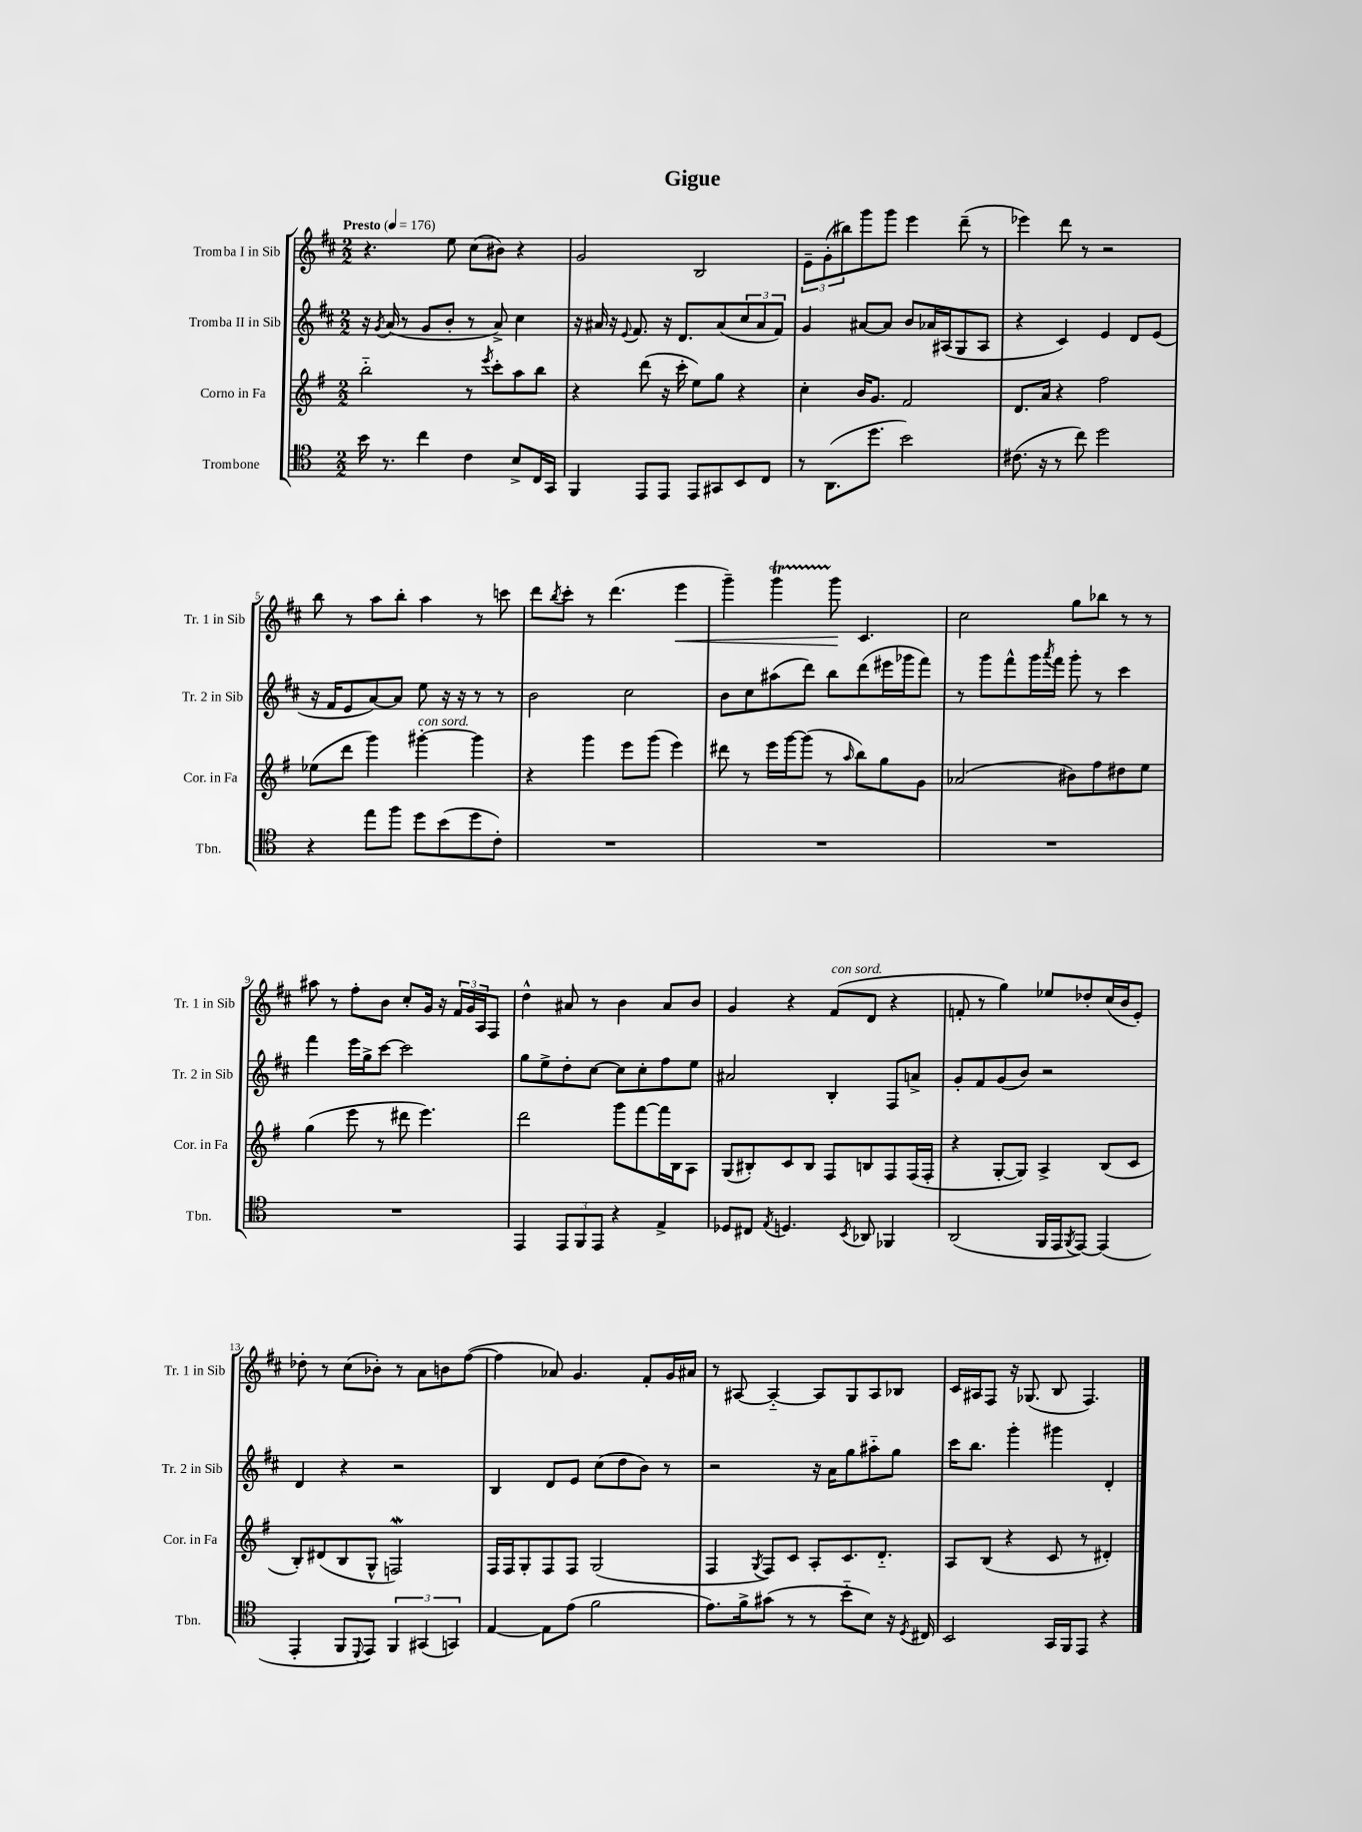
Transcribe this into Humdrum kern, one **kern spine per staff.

**kern	**kern	**kern	**kern	**dynam
*part4	*part3	*part2	*part1	*part1
*staff4	*staff3	*staff2	*staff1	*staff1
*I"Trombone	*I"Corno in Fa	*I"Tromba II in Sib	*I"Tromba I in Sib	*
*I'Tbn.	*I'Cor. in Fa	*I'Tr. 2 in Sib	*I'Tr. 1 in Sib	*
*clefC4	*clefG2	*clefG2	*clefG2	*
*k[]	*k[f#]	*k[f#c#]	*k[f#c#]	*
*M2/2	*M2/2	*M2/2	*M2/2	*
*MM176	*MM176	*MM176	*MM176	*
=1	=1	=1	=1	=1
!	!	!	!LO:TX:a:B:t=Presto	!
16b\	2bb\	16r	4.r	.
.	.	8qg/	.	.
8.r	.	(16a/	.	.
.	.	8r	.	.
4cc\	.	8g/L	.	.
.	.	8b'/J	8ee\	.
4c\	8r	8r	(8cc#\L	.
.	8qeee/	.	.	.
.	8ccc'\L	8a^/)	8b#X\J)	.
8B^/L	8aa\	4cc#\	4r	.
16C/L	8bb\J	.	.	.
16GG/JJ	.	.	.	.
=2	=2	=2	=2	=2
4FF/	4r	16r	2g/	.
.	.	16a#X/	.	.
.	.	16r	.	.
.	.	8qqe/	.	.
.	.	8.f#/	.	.
8EE/L	(8ddd\	.	.	.
8EE/J	16r	16r	.	.
.	16ccc'\	8.d/L	.	.
8EE/L	8ee\L)	.	2B/	.
8GG#X/	8gg\J	(8a#/	.	.
8BB/	4r	12cc#/	.	.
.	.	12a#/	.	.
8C/J	.	.	.	.
.	.	12f#/J)	.	.
=3	=3	=3	=3	=3
8r	4cc'\	4g/	12e~\L	.
.	.	.	(12g'\	.
(8.AA\L	.	.	.	.
.	.	.	12bb#X\)	.
.	16b/KL	[8a#X/L	8ggg\	.
8.dd\J	8.g/J	.	.	.
.	.	8a#/J]	8ggg\J	.
2b\)	2f#/	8b/L	4eee\	.
.	.	16a-X/L	.	.
.	.	(16A#X/J	.	.
.	.	8G/	(8ddd~\	.
.	.	8A#/J	8r	.
=4	=4	=4	=4	=4
(8.c#X\	8.d/L	4r	4eee-X\)	.
16r	16a/Jk	.	.	.
8r	4r	4c#/)	8ddd\	.
8cc\)	.	.	8r	.
2dd\	2ff#\	4e/	2r	.
.	.	8d/L	.	.
.	.	(8e/J	.	.
!!LO:LB:g=z
=5	=5	=5	=5	=5
4r	(8ee-X\L	16r	8bb\	.
.	.	16f#/KL	.	.
.	8ddd\J	8e/	8r	.
8ee\L	4ggg\)	[8a/)	8aa\L	.
8ff\J	.	8a/J]	8bb'\J	.
!	!LO:TX:a:i:t=con sord.	!	!	!
8dd\L	[4ggg#X'\	8ee\	4aa\	.
(8b\	.	16r	.	.
.	.	16r	.	.
8dd\	4ggg#\]	8r	8r	.
8c'\J)	.	8r	8cccn\	.
=6	=6	=6	=6	=6
1r	4r	2b\	8ddd\L	.
.	.	.	8qbb/	.
.	.	.	8ccc#'\J	.
.	4ggg\	.	8r	.
.	.	.	(4.ddd\	.
.	8eee\L	2cc#\	.	.
.	(8ggg\J	.	.	.
!	!	!	!	!LO:HP:b
.	4eee\)	.	4eee\	<
=7	=7	=7	=7	=7
1r	8ddd#X\	8b\L	4ggg~\)	.
.	8r	8cc#\	.	.
.	16eee\LL	(8aa#X\	4gggT\	.
.	[16ggg\J	.	.	.
.	(8ggg\J]	8ddd\J)	.	.
.	8r	8bb\L	8ggg\	.
.	16qqaa/	.	.	.
.	8bb\L)	(8ddd\	4.c#/	[
.	8gg\	16eee#X\L	.	.
.	.	16ggg-X\J	.	.
.	8g\J	8fff#\J)	.	.
=8	=8	=8	=8	=8
1r	(2a-X/	8r	2cc#\	.
.	.	8ggg\L	.	.
.	.	8fff#^^\	.	.
.	.	16ggg\L	.	.
.	.	8qaaa/	.	.
.	.	16fff#\JJ	.	.
.	8b#X\L)	8ggg'\	8gg\L	.
.	8ff#\	8r	8bb-X\J	.
.	8dd#X\	4ccc#\	8r	.
.	8ee\J	.	8r	.
!!LO:LB:g=z
=9	=9	=9	=9	=9
1r	(4gg\	4fff#\	8aa#X\	.
.	.	.	8r	.
.	8eee\	16eee\LL	8ff#'\L	.
.	.	16gg^\J	.	.
.	8r	[8ccc#\J	8b\J	.
.	8ddd#X\	2ccc#\]	8cc#'/L	.
.	4.eee\)	.	16g/Jk	.
.	.	.	16r	.
.	.	.	24f#/LL	.
.	.	.	24g/	.
.	.	.	24A/J	.
.	.	.	8F#/J	.
=10	=10	=10	=10	=10
4EE/	2ddd\	8gg\L	4dd^^\	.
.	.	8ee^\	.	.
12EE/L	.	8dd'\	8a#X/	.
12FF/	.	.	.	.
.	.	[8cc#\J	8r	.
12EE/J	.	.	.	.
4r	8ggg\L	8cc#\L]	4b\	.
.	[8fff#\	8cc#'\	.	.
4E^/	16fff#\L]	8ff#\	8a#/L	.
.	16B\J	.	.	.
.	8A\J	8ee\J	8b/J	.
=11	=11	=11	=11	=11
8D-X/L	(8G/L	2a#X/	4g/	.
8C#X/J	8B#X'/)	.	.	.
8qE/	.	.	.	.
4.Dn/	8c/	.	4r	.
.	8B#/J	.	.	.
!	!	!	!LO:TX:a:i:t=con sord.	!
.	8F#/L	4B'/	(8f#/L	.
8qBB/	.	.	.	.
8AA-X/	8Bn/	.	8d/J	.
4FF-X/	8F#/	8F#/L	4r	.
.	(16F#/L	8an^/J	.	.
.	16F#'/JJ	.	.	.
=12	=12	=12	=12	=12
(2AA/	4r	8g'/L	8fn'/	.
.	.	8f#/	8r	.
.	[8G'/L	(8g/	4gg\)	.
.	8G/J])	8b/J)	.	.
16FF/LL	4A^/	2r	8ee-X/L	.
16EE/J	.	.	.	.
8qFF/	.	.	.	.
[8EE/J)	.	.	8dd-X'/	.
(4EE/]	(8B/L	.	(16cc#/L	.
.	.	.	16b/J	.
.	8c/J	.	8e'/J)	.
!!LO:LB:g=z
=13	=13	=13	=13	=13
4EE'/	8B'/L)	4d/	8dd-X'\	.
.	(8d#X/	.	8r	.
8FF/L	8B/	4r	(8cc#\L	.
8qqDD/	.	.	.	.
8EE/J)	8G^^/J	.	8b-X'\J)	.
6FF/	2Fnw/)	2r	8r	.
.	.	.	8a\L	.
(6GG#X/	.	.	.	.
.	.	.	8bn\	.
6GGn/)	.	.	.	.
.	.	.	([8ff#\J	.
=14	=14	=14	=14	=14
[4E/	16F#/LL	4B/	4ff#\]	.
.	16F#/J	.	.	.
.	8G'/	.	.	.
8E\L]	8F#/	8d/L	8a-X/)	.
(8e\J	8F#/J	8e/J	4.g/	.
2f\	(2G/	(8cc#\L	.	.
.	.	8dd\	.	.
.	.	8b\J)	8f#'/L	.
.	.	8r	16g/L	.
.	.	.	16a#X/JJ	.
=15	=15	=15	=15	=15
8.e\L)	4F#/	2r	8r	.
.	.	.	[8A#X/	.
16f^\k	.	.	.	.
.	8qG/	.	.	.
(8g#X\J	8F#/L)	.	4A#/_	.
8r	8c/J	.	.	.
8r	8A'/L	16r	8A#/L]	.
.	.	16a\KL	.	.
8b\L	8.c/	8gg\	8G/	.
8B\J)	.	8aa#X\	8A#/	.
.	8.d/J	.	.	.
16r	.	8gg\J	8B-X/J	.
8qD/	.	.	.	.
16C#X/	.	.	.	.
=16	=16	=16	=16	=16
2BB/	8A/L	16ccc#\KL	16c#/LL	.
.	.	8.bb\J	16A#X/J	.
.	(8B/J	.	8F#/J	.
.	4r	4ggg'\	16r	.
.	.	.	(8.G-X/	.
16GG/LL	8c/	4ggg#X\	8B/	.
16FF/J	.	.	.	.
8EE/J	8r	.	4.F#/)	.
4r	4d#X'/)	4d'/	.	.
==	==	==	==	==
*-	*-	*-	*-	*-
